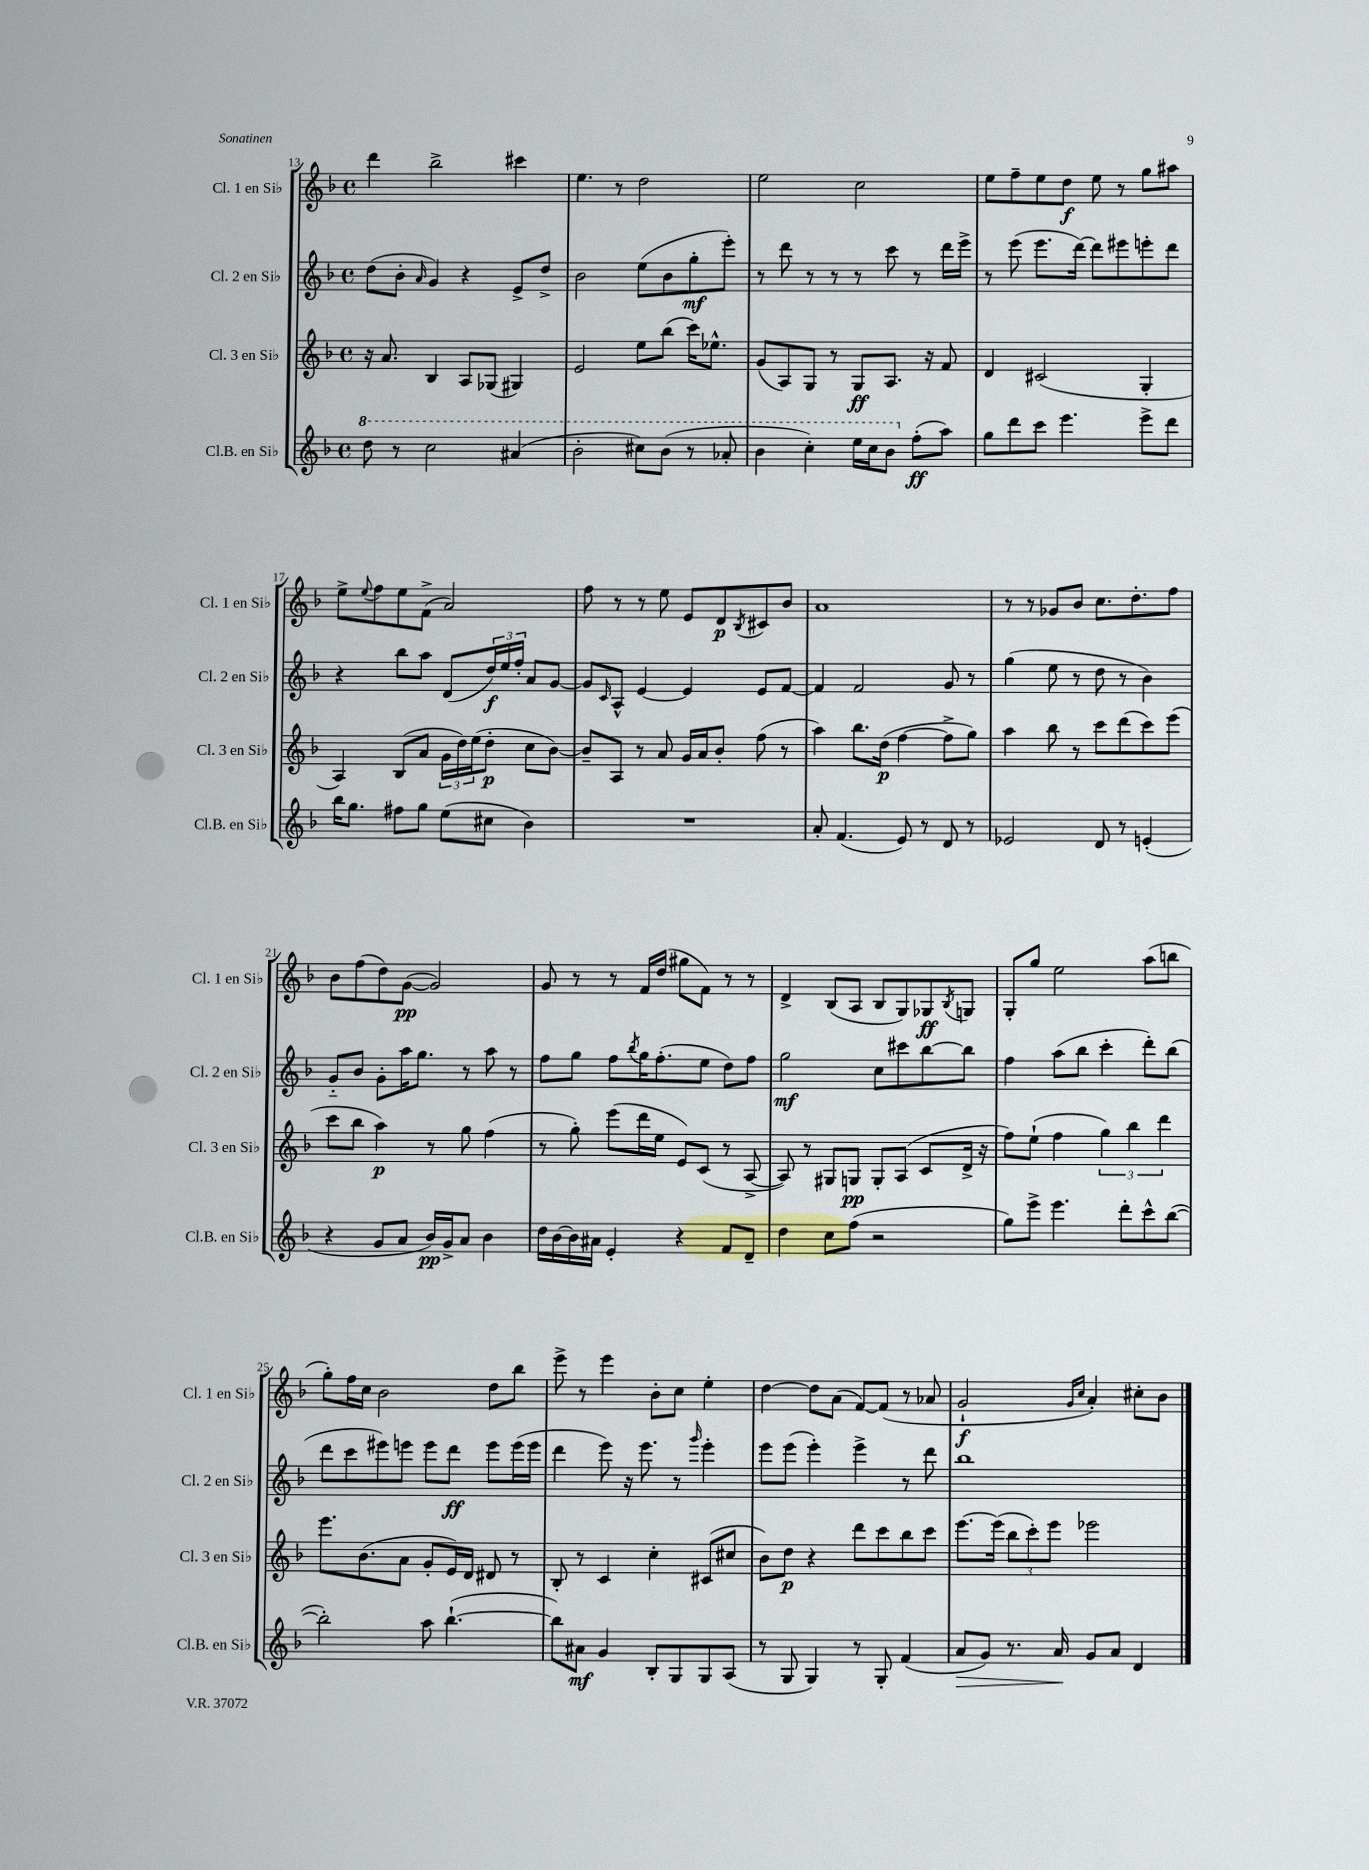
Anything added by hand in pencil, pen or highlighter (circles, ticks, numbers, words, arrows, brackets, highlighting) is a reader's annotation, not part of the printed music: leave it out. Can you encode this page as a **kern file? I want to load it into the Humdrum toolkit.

**kern	**kern	**kern	**kern
*staff4	*staff3	*staff2	*staff1
*clefG2	*clefG2	*clefG2	*clefG2
*k[b-]	*k[b-]	*k[b-]	*k[b-]
*M4/4	*M4/4	*M4/4	*M4/4
*met(c)	*met(c)	*met(c)	*met(c)
8ddd	16r	(8dd	4ddd
.	8.a	.	.
8r	.	8b-'	.
.	.	16qqa	.
2ccc	4B-	4g)	2bb-^
.	8A	4r	.
.	(8G-	.	.
(4aa#	4G#)	8e^	4ccc#
.	.	8dd^	.
=	=	=	=
2bb-'	2e	2b-	4.ee
.	.	.	8r
8ccc#)	8ee	(8ee	2dd
(8bb-	(8bb-	8b-	.
8r	16ccc)	8gg'	.
.	8.ee-^^	.	.
8aa-'	.	8eee')	.
=	=	=	=
4bb-	(8g	8r	2ee
.	8A)	8ddd	.
4ccc')	8G	8r	.
.	8r	8r	.
16eee	8G	8r	2cc
16ccc	.	.	.
8bb-	8.A	8ccc	.
(8ff'	.	8r	.
.	16r	.	.
8aa)	8f	16ddd	.
.	.	16eee^	.
=	=	=	=
8gg	4d	8r	8ee
8ddd	.	(8eee	8ff~
8ccc	(2c#	8.eee	8ee
4.eee	.	.	8dd
.	.	[16ddd)	.
.	.	8ddd]	8ee
.	.	8eee#	8r
8eee^	4G'	8eee'	8gg
8ddd	.	8ddd	8aa#
=	=	=	=
16bb-	4A)	4r	8ee^
8.gg	.	.	.
.	.	.	8qqee
.	.	.	8ff
8ff#	(8B-	8bb-	8ee
8gg	8a	8aa	(8f^
(8ee	24g	(8d	2a)
.	24dd)	.	.
.	(24ee	.	.
8cc#	8dd'	24dd)	.
.	.	24ee	.
.	.	24ff'	.
4b-)	8cc	8a	.
.	[8b-)	[8g	.
=	=	=	=
1r	8b-~]	8g]	8ff
.	.	16qqc	.
.	8A	8A^^	8r
.	8r	[4e	8r
.	8a	.	8ee
.	16g	4e]	8e
.	16a	.	.
.	8b-'	.	8d
.	.	.	8qB-
.	(8ff	8e	8c#
.	8r	[8f	8b-
=	=	=	=
8a'	4aa)	4f]	1a
(4.f	.	.	.
.	8.bb-	2f	.
.	(16dd	.	.
8e)	[4ff	.	.
8r	.	.	.
8d	8ff^]	8g	.
8r	8gg)	8r	.
=	=	=	=
2e-	4aa	(4gg	8r
.	.	.	8r
.	8bb-	8ee	8g-
.	8r	8r	8b-
8d	8ccc	8dd	8.cc
8r	(8ddd	8r	.
.	.	.	8.dd'
(4e'	8ccc)	4b-)	.
.	(8eee	.	8ff
=	=	=	=
4r	8ccc	8g'~	8b-
.	8bb-	8b-	(8ff
8g	4aa)	8g'	8dd)
8a	.	16aa	([8g
.	.	8.gg	.
16b-)	8r	.	2g])
16g^	.	.	.
8a	8gg	8r	.
4b-	(4ff	8aa	.
.	.	8r	.
=	=	=	=
16dd	8r	8ff	8g
[16b-	.	.	.
16b-]	8gg')	8gg	8r
16a#	.	.	.
4e'	(8eee	8ff	8r
.	.	8qbb-	.
.	16ddd	16gg	16f
.	16ee	(8.ff'	(16dd
4r	8e)	.	8gg#
.	(8c	8ee	8f)
8f	8r	8dd)	8r
8d~	[8A^	8ff	8r
=	=	=	=
4dd	8A])	2gg	4d^
.	8r	.	.
8cc	8G#	.	(8B-
(8ff	8G	.	8A
2r	8G'	8cc	8B-
.	(8A	8ccc#	8G)
.	8c	[8bb-	8G-
.	.	.	8qB-
.	16d^	8bb-]	8G
.	16r	.	.
=	=	=	=
8gg)	8ff)	4ff	8G'
8eee^	(8ee`	.	8gg
4.eee	4ff	(8aa	2ee
.	.	8bb-	.
.	6gg)	4ccc'	.
8ddd'	.	.	.
.	6bb-	.	.
8ccc^^	.	8ddd')	(8aa
.	6ddd	.	.
([8bb-	.	(8bb-	8bb
=	=	=	=
2bb-'])	8.eee	8ddd	8gg')
.	.	8ccc	16ff
.	(8.b-	.	16cc
.	.	8eee#)	2b-
.	8a	8eee	.
8aa	8g'	8eee	.
([4.bb-`	16e)	8ddd	.
.	16d	.	.
.	8d#	8eee	8dd
.	8r	(16eee	8bb-
.	.	16eee	.
=	=	=	=
8bb-])	8B-'	4ddd	8eee^
8a#	8r	.	8r
4g	4c	8eee)	4eee
.	.	16r	.
.	.	8.eee	.
8B-'	4cc'	.	8b-'
8G	.	8r	8cc
.	.	16qqggg	.
8G	(8c#	4eee'	4ee'
(8A	8cc#	.	.
=	=	=	=
8r	8b-)	8eee	[4dd
8G	8dd	(8eee	.
4G)	4r	4eee')	8dd]
.	.	.	(8a
8r	8ddd	4eee^	[8f)
8G'	8ccc	.	(8f]
(4f	8bb-	8r	8r
.	8ccc	8ddd	8a-
=	=	=	=
8a	[8.eee	1bb-	2g`
8g)	.	.	.
.	(16eee]	.	.
8.r	12bb-	.	.
.	12ccc')	.	.
.	12eee	.	.
16a	.	.	.
.	.	.	16qqg
.	.	.	16qqcc
8g	2eee-	.	4a')
8a	.	.	.
4d	.	.	8cc#'
.	.	.	8b-
==	==	==	==
*-	*-	*-	*-
